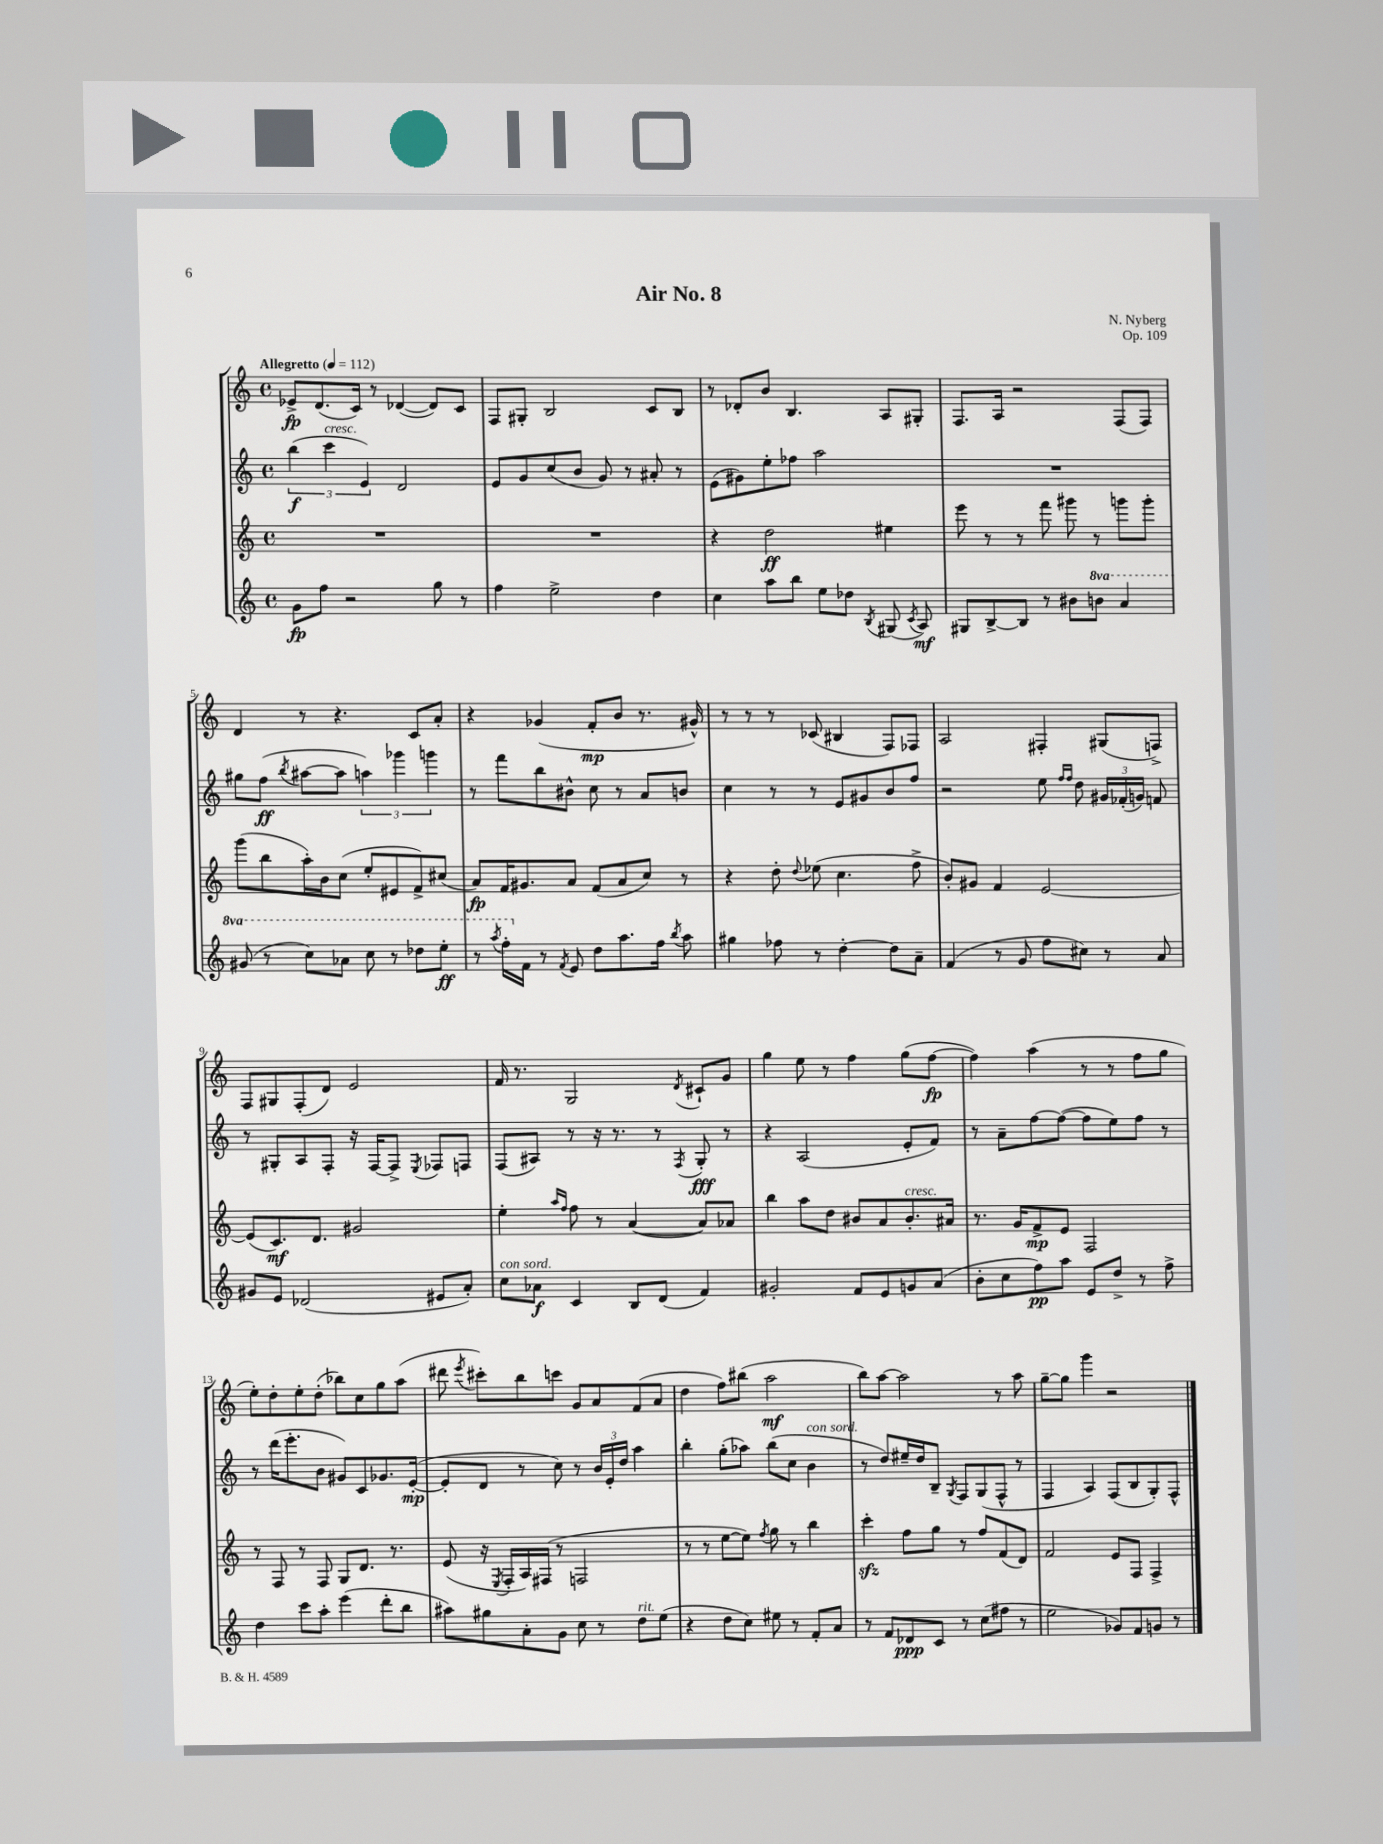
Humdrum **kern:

**kern	**kern	**kern	**kern
*staff4	*staff3	*staff2	*staff1
*clefG2	*clefG2	*clefG2	*clefG2
*k[]	*k[]	*k[]	*k[]
*M4/4	*M4/4	*M4/4	*M4/4
*met(c)	*met(c)	*met(c)	*met(c)
*MM112	*MM112	*MM112	*MM112
8g	1r	(6bb	8e-^
8ff	.	.	(8.d
.	.	6ccc	.
2r	.	.	.
.	.	.	16c)
.	.	6e)	.
.	.	.	8r
.	.	2d	([4d-
8gg	.	.	8d-])
8r	.	.	8c
=	=	=	=
4ff	1r	8e	8F
.	.	8g	8G#'
2ee^	.	(8cc	2B
.	.	8b	.
.	.	8g)	.
.	.	8r	.
4dd	.	8a#'	8c
.	.	8r	8B
=	=	=	=
4cc	4r	(8e	8r
.	.	8g#)	8d-'
8aa	2dd	8ee'	8b
8bb	.	8ff-	4.B
8ee	.	2aa	.
8dd-	.	.	.
8qB	.	.	.
(8G#	4ee#	.	8A
8qc	.	.	.
8A)	.	.	8G#'
=	=	=	=
8G#	8eee	1r	8.F
[8B^	8r	.	.
.	.	.	16A
8B]	8r	.	2r
8r	8fff	.	.
8b#	8ggg#	.	.
8bb	8r	.	.
4aa	8ggg	.	(8F
.	8ggg'	.	8F)
=	=	=	=
(8gg#	(8ggg	8gg#	4d
8r	8bb	(8ff	.
.	.	8qbb	.
8ccc)	16aa')	[8aa#	8r
.	16b	.	.
8aa-	(8cc	8aa#]	4.r
8ccc	8ee'	6aa)	.
8r	8e#	.	.
.	.	6ggg-	.
8ddd-	8f^)	.	8c
.	.	6ggg	.
8eee'	(8cc#	.	8a'
=	=	=	=
8r	8a)	8r	4r
8qaaa	.	.	.
16fff'	16f	8fff	.
16f	8.g#	.	.
8r	.	8bb	(4g-
8qf	.	.	.
8e	8a	8b#^^	.
8dd	(8f	8cc	8f'
8.aa	8a	8r	8b
.	8cc)	8a	8.r
16ff	.	.	.
8qbb	.	.	.
8aa	8r	8b	.
.	.	.	16g#^^)
=	=	=	=
4gg#	4r	4cc	8r
.	.	.	8r
8ff-	8dd'	8r	8r
.	8qqdd	.	.
8r	(8ee-	8r	(8c-
[4dd'	4.cc	8e	4B#
.	.	8g#	.
8dd]	.	8b	8F)
8a~	8ff^	8ff	8F-
=	=	=	=
(4f	8b')	2r	2A
.	8g#	.	.
8r	4f	.	.
8g	.	.	.
8ff	[2e	8ee	4F#'
.	.	16qqff	.
.	.	16qqff	.
8cc#)	.	8dd	.
8r	.	24g#	(8G#
.	.	(24f-'	.
.	.	24g)	.
8a	.	8f	8F^)
=	=	=	=
8g#	(8e]	8r	8F
8e	8.c)	8G#'	8G#
(2d-	.	8A	(8F'
.	8.d	.	.
.	.	8F'	8d)
.	2g#	16r	2e
.	.	[16F	.
.	.	8F^]	.
.	.	8qE	.
8e#	.	8F-	.
8a')	.	8F	.
=	=	=	=
8cc	4ee'	(8F	16f
.	.	.	8.r
8a-	.	8A#)	.
.	16qqaa	.	.
.	16qqff	.	.
4c	8ff	8r	2G
.	8r	16r	.
.	.	8.r	.
8B	([4a	.	.
(8d	.	8r	.
.	.	8qF	8qd
4f)	8a])	8G'	8c#`
.	8a-	8r	8g
=	=	=	=
2g#'	4bb	4r	4gg
.	8aa	(2A	8ee
.	8dd	.	8r
8f	8b#	.	4ff
8e	8a	.	.
8g	8.b#'	8e'	(8gg
(8a	.	8f)	[8ff
.	16a#	.	.
=	=	=	=
8b'	8.r	8r	4ff])
8cc	.	8a~	.
.	16g	.	.
8ff)	8f^	[8ff	(4aa
8aa	8e	(8ff_	.
8e	2F	8ff]	8r
8dd^	.	8ee)	8r
8r	.	8ff	8ff
8ff^	.	8r	8gg
=	=	=	=
4dd	8r	8r	8ee')
.	8F	(16ddd	8dd'
.	.	8.eee'	.
8ccc	8r	.	8ee'
8aa'	8F	8b	(8dd'
(4eee	8G	8g#)	8bb-)
.	8.d	8c	8cc
8ddd'	.	8.g-	8gg
.	8.r	.	.
8bb	.	.	(8aa
.	.	([16e'	.
=	=	=	=
8aa#)	(8e	8e']	8ddd#
.	.	.	8qeee
8gg#	16r	8d	8ccc#')
.	8qE	.	.
.	16F'	.	.
8a'	16A)	8r	8bb
.	(16F#	.	.
8g	8r	8cc)	8ccc
8cc	2F	8r	8g
8r	.	24b	8a
.	.	24e'	.
.	.	24dd	.
8dd	.	4aa	(8f
(8ee	.	.	8a
=	=	=	=
4r	8r	4bb'	4dd
.	8r	.	.
8dd	[8ee	(8gg'	8ff)
8cc)	8ee])	8aa-)	(8bb#
.	8qff	.	.
8ee#	8gg	(8bb	2aa
8r	8r	8cc	.
8f'	4bb	4b	.
8a	.	.	.
=	=	=	=
8r	4ccc'	8r	8bb)
8f	.	8dd)	[8aa
8d-	8ff	16ee#~	2aa]
.	.	16dd	.
8c	8gg	8B~	.
.	.	8qG	.
8r	8r	8F	.
(8cc	8ff	(8G	.
8ff#	(8f	8F^^	8r
8r	8d)	8r	8aa
=	=	=	=
2ee	2f	4F	[8gg~
.	.	.	8gg]
.	.	4A)	4ggg
8g-)	8e	(8F	2r
8f	8F	8B	.
8g	4F^	8G')	.
8r	.	8F^^	.
==	==	==	==
*-	*-	*-	*-
